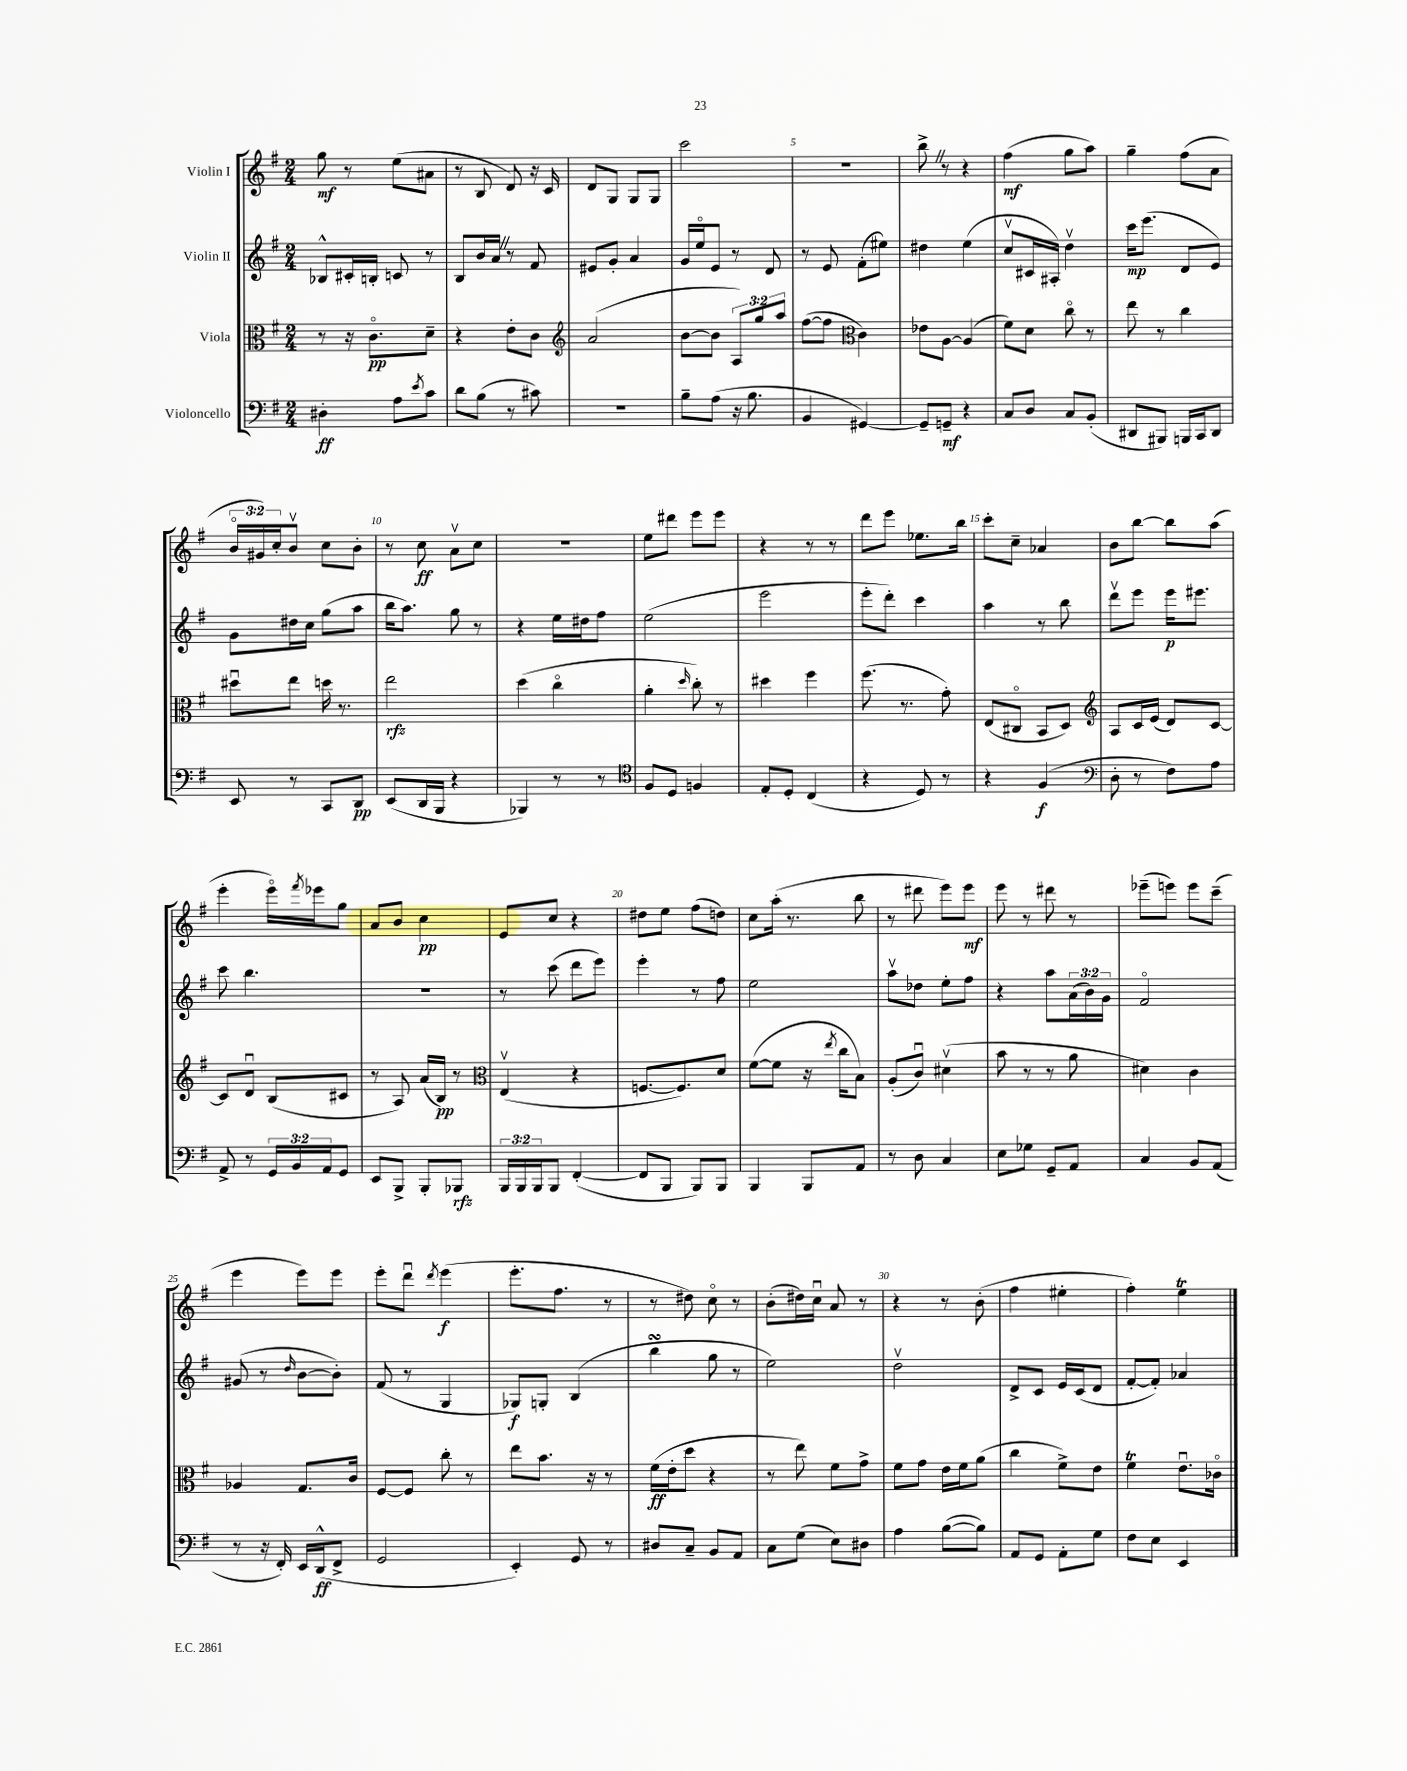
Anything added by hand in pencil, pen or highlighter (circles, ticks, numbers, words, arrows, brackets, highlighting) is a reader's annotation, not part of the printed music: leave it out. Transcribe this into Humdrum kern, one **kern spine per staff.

**kern	**kern	**kern	**kern
*staff4	*staff3	*staff2	*staff1
*clefF4	*clefC3	*clefG2	*clefG2
*k[f#]	*k[f#]	*k[f#]	*k[f#]
*M2/4	*M2/4	*M2/4	*M2/4
4D#'	8r	8B-^^	8gg
.	16r	16c#'	8r
.	8.co	16B'	.
8A	.	8c	(8ee
8qe	.	.	.
8c	8d~	8r	8a#
=	=	=	=
8d	4r	8B	8r
(8B	.	16b	8B
.	.	16a	.
8r	8e'	8r	8d)
8c#)	8c	8f#	16r
.	.	.	16c
=	=	=	=
*	*clefG2	*	*
2r	(2a	8e#	8d
.	.	8g'	8G
.	.	4a	8G
.	.	.	8G
=	=	=	=
8B~	[8b	16g	2ccc
.	.	16eeo	.
(8A	8b]	8e	.
16r	12A)	8r	.
8.B	.	.	.
.	12gg	.	.
.	.	8d	.
.	12aa	.	.
=	=	=	=
4BB	([8ff#	8r	2r
.	8ff#]	8e	.
*	*clefC3	*	*
[4GG#)	4c)	(8f#'	.
.	.	8ee#)	.
=	=	=	=
8GG#~]	8e-	4dd#	8bb^
8GG~	[8A	.	8r
4r	(4A]	(4ee	4r
=	=	=	=
8C	8f#)	8ccv	(4ff#
8D	8d	16c#	.
.	.	16A#')	.
8C	8cco	4ddv	8gg
(8BB'	8r	.	8aa)
=	=	=	=
8DD#	8ee	16ccc	4gg~
.	.	(8.eee	.
8BBB#)	8r	.	.
16BBB	4cc	8d	(8ff#
16CC	.	.	.
8DD#	.	8e)	8a
=	=	=	=
8EE	8dd#u	8g	24bo
.	.	.	24g#)
.	.	.	24cc'
8r	8ee	16dd#	8bv
.	.	16cc	.
8CC	16dd	(8gg	8cc
.	8.r	.	.
8DD	.	8aa	8b'
=	=	=	=
(8EE	2ee	16bb	8r
.	.	8.aa)	.
16DD	.	.	8cc
16BBB	.	.	.
4r	.	8gg	8av
.	.	8r	8cc
=	=	=	=
4BBB-)	(4dd	4r	2r
8r	4cco	16ee	.
.	.	16dd#	.
8r	.	8ff#	.
=	=	=	=
*clefC4	*	*	*
8F#	4a'	(2ee	8ee
8D	.	.	8ddd#
.	16qqdd	.	.
4F	8cc')	.	8eee
.	8r	.	8eee
=	=	=	=
8E'	4dd#	2eee	4r
8D'	.	.	.
(4C	4ff#	.	8r
.	.	.	8r
=	=	=	=
4r	(8.ff#	8eee'	8ddd
.	.	8ddd')	8eee
.	8.r	.	.
8D)	.	4ccc	8.ee-
8r	8g')	.	.
.	.	.	16bb
=	=	=	=
4r	(8E	4aa	8ccc'
.	8C#o	.	8cc~
(4F#	8BB	8r	4a-
.	8D)	8bb	.
=	=	=	=
*clefF4	*clefG2	*	*
8D'	8A	8dddv	8b
8r	16c	8eee	[8bb
.	(16e	.	.
8F#)	8d)	16eee	8bb]
.	.	8.eee#	.
8A	[8c	.	(8aa
=	=	=	=
8AA^	8c]	8ccc	4eee'
8r	8du	4.bb	.
24GG	(8B	.	16eeeo)
24BB	.	.	.
.	.	.	8qfff#
.	.	.	16eee-
24AA	.	.	.
8GG	8c#	.	8gg
=	=	=	=
8EE	8r	2r	8a
8BBB^	8A)	.	8b
8BBB'	(16a	.	4cc
.	16B)	.	.
8BBB-	8r	.	.
=	=	=	=
*	*clefC3	*	*
24BBB	(4Ev	8r	8e
24BBB	.	.	.
24BBB	.	.	.
8BBB	.	(8ccc	8cc
([4FF#'	4r	8ddd	4r
.	.	8eee)	.
=	=	=	=
8FF#]	[8.F	4eee'	8dd#
8BBB	.	.	8ee
.	8.F])	.	.
8BBB)	.	8r	(8ff#
8BBB	8d	8ff#	8dd)
=	=	=	=
4BBB	([8f#	2ee	8cc
.	8f#]	.	(16aa'
.	.	.	8.r
8BBB	16r	.	.
.	8qee	.	.
.	16cc	.	.
8AA	8B)	.	8bb
=	=	=	=
8r	(8A'	8aav	8r
8D	8cu)	8dd-	8ddd#
4C	(4d#v	8ee'	8eee)
.	.	8ff#	8eee
=	=	=	=
8E	8b	4r	8eee
8G-	8r	.	8r
8GG~	8r	8aa	8ddd#
8AA	8a	(24a	8r
.	.	24b)	.
.	.	24g	.
=	=	=	=
4C	4d#)	2f#o	(8eee-~
.	.	.	8eee)
8BB	4c	.	8eee
(8AA	.	.	(8ccc~
=	=	=	=
8r	4A-	(8g#	4eee
16r	.	8r	.
16FF#')	.	.	.
.	.	16qqdd	.
16EE	8.G	[8b	8eee)
(16DD^^	.	.	.
8FF#^	.	8b'])	8eee
.	16c	.	.
=	=	=	=
2GG	[8F#	(8f#	8eee'
.	8F#]	8r	8dddu
.	.	.	8qddd
.	8cc'	4G	(4eee
.	8r	.	.
=	=	=	=
4EE')	8ee	8G-)	8.eee'
.	8.b	8G'	.
.	.	.	8.ff#
8GG	.	(4B	.
.	16r	.	.
8r	8r	.	8r
=	=	=	=
8D#	(16f#	4bb	8r
.	16e'	.	.
8C~	8dd	.	8dd#)
8BB	4r	8gg	8cco
8AA	.	8r	8r
=	=	=	=
8C	8r	2ee)	(8b'
(8G	8ee)	.	16dd#)
.	.	.	16ccu
8E)	8f#	.	8a
8D#	8g^	.	8r
=	=	=	=
4A	8f#	2ddv	4r
.	8g	.	.
([8B	16e	.	8r
.	16f#	.	.
8B])	(8a	.	(8b'
=	=	=	=
8AA	4cc	8d^	4ff#
8GG	.	8c	.
8AA'	8f#^)	16e	4ee#'
.	.	(16c	.
8G	8e	8d	.
=	=	=	=
8F#	4f#	[8f#'	4ff#')
8E	.	8f#'])	.
4EE	8.eu	4a-	4ee
.	16c-o	.	.
==	==	==	==
*-	*-	*-	*-
